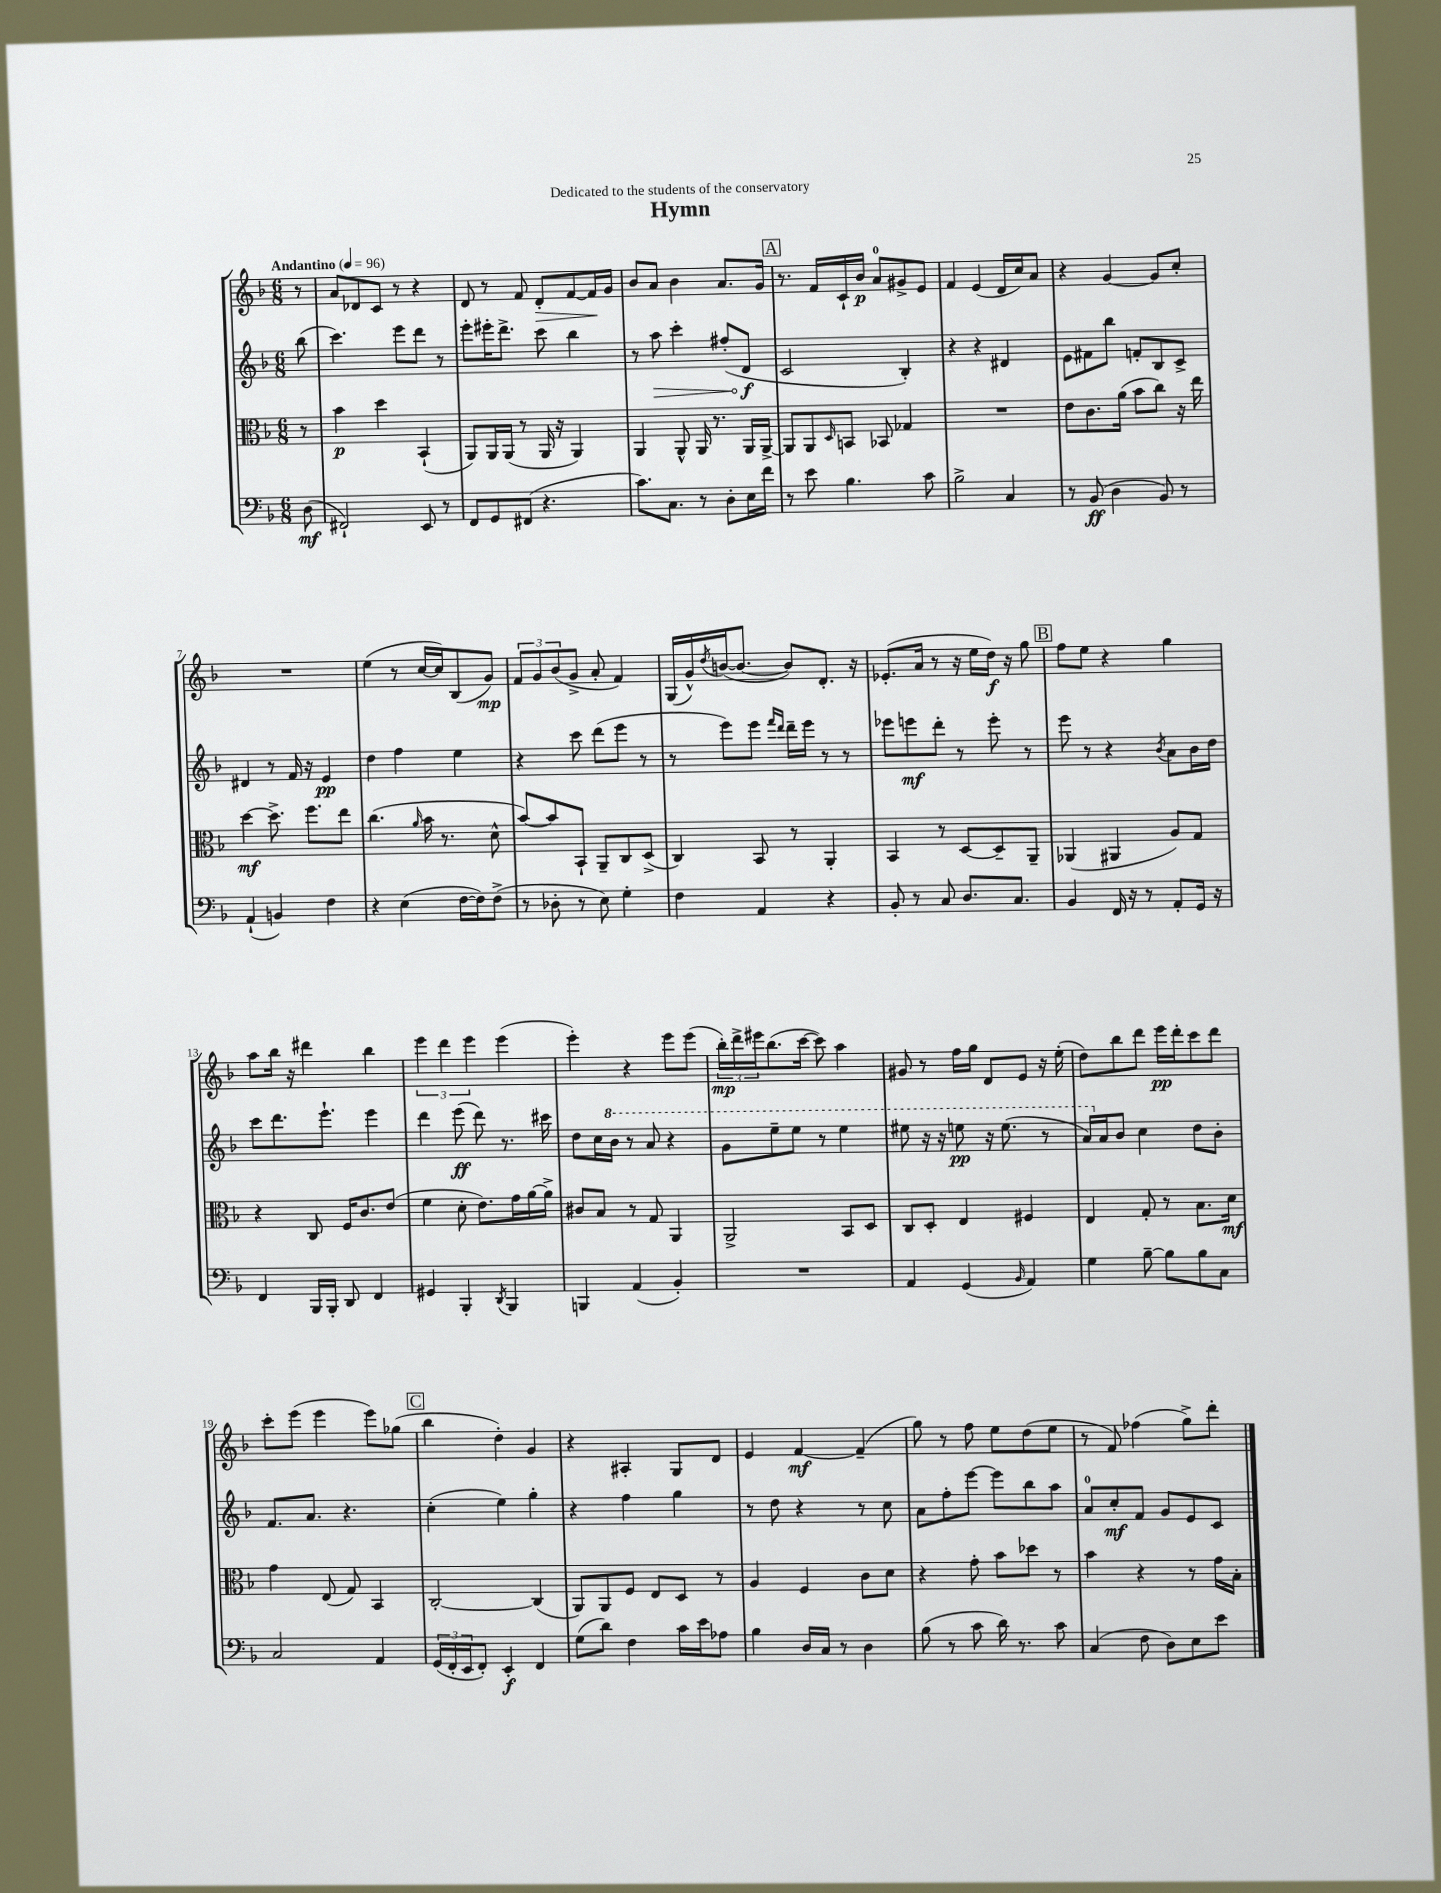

**kern	**kern	**kern	**kern
*staff4	*staff3	*staff2	*staff1
*clefF4	*clefC3	*clefG2	*clefG2
*k[b-]	*k[b-]	*k[b-]	*k[b-]
*M6/8	*M6/8	*M6/8	*M6/8
*MM96	*MM96	*MM96	*MM96
(8D\	8r	(8bb-\	8r
=	=	=	=
2FF#`/)	4b-\	4.ccc\)	8a/L
.	.	.	8d-/
.	4dd\	.	8c/J
.	.	8eee\L	8r
8EE/	(4BB-`/	8ddd\J	4r
8r	.	8r	.
=	=	=	=
8FF/L	8AA/L)	8eee'\L	8d/
8GG/	16AA/L	16eee#'\K	8r
.	(16AA/JJ	8.ddd^\J	.
(8FF#/J	8r	.	8f/
4.r	16AA/	8ccc\	8d'/L
.	16r	.	.
.	4AA/)	4bb-\	[8f/
.	.	.	16f/]L
.	.	.	16g/JJ
=	=	=	=
8.c\L)	4AA/	8r	8b-/L
.	.	8aa\	8a/J
8.C\J	.	.	.
.	8AA^^/	4ccc'\	4b-\
8r	16AA/	.	.
.	8.r	.	.
8D'\L	.	(8ff#'/L	8.a/L
16E\L	16AA/LL	8d/J	.
16f\JJ	[16AA^/JJ	.	16g/Jk
=	=	=	=
8r	8AA/]L	2c/	8.r
8e\	8AA/	.	.
.	.	.	16f/LL
.	16qqD/	.	.
4.B-\	8BB/J	.	16c`/
.	.	.	16b-/JJ
.	8BB-/	.	8a/L
.	4G-/	4B-'/)	8g#^/
8c\	.	.	8e/J
=	=	=	=
2B-^\	2.r	4r	4f/
.	.	4r	(4e/
4C/	.	4d#/	16d/LL
.	.	.	16cc/J)
.	.	.	8a/J
=	=	=	=
8r	8e\L	8e\L	4r
(8BB-/	8.c\	8f#\	.
4D\	.	8bb-\J	[4g/
.	(16a\Jk	.	.
.	8b-\L	8f'/L	.
8BB-/)	8cc\J)	8B-/	8g/]L
8r	16r	8c^/J	8cc'/J
.	16ee\	.	.
=	=	=	=
(4AA`/	[4dd\	4d#/	2.r
4BB/)	8.dd^\]	8r	.
.	.	16f/	.
.	8.ff\L	16r	.
4F\	.	4e/	.
.	8ee\J	.	.
=	=	=	=
4r	(4.cc\	4dd\	(4ee\
(4E\	.	4ff\	8r
.	16qqa/	.	.
.	16b-\	.	[16cc/LL
.	8.r	.	16cc/]J)
[16F\LL	.	4ee\	(8B-/
16F\]J)	.	.	.
(8F^\J	8d^^\	.	8g/J)
=	=	=	=
8r	[8b-/L)	4r	12f/L
.	.	.	12g/
8D-'\	8b-/]	.	.
.	.	.	(12b-/
8r	8BB-`/J	8ccc\	8g^/J
8E\)	8AA~/L	(8ddd\L	8a'/
4G'\	8C/	8eee\J	4f/)
.	(8D^/J	8r	.
=	=	=	=
4F\	4C/)	8r	(16G/LL
.	.	.	16g^^/)
.	.	.	8qdd/
.	.	8eee\L)	([16b/J
.	.	.	8.b/_J
4AA/	8BB-/	8eee\J	.
.	.	16qqfff/LL	.
.	.	16qqddd/JJ	.
.	8r	16ddd~\LL	8b/]L)
.	.	16eee\JJ	.
4r	4AA'/	8r	8.d'/J
.	.	8r	.
.	.	.	16r
=	=	=	=
8BB-'/	4BB-/	8eee-\L	(8.e-'/L
8r	.	8eee\	.
.	.	.	16a/Jk
8C/	8r	8ddd'\J	8r
8.D/L	[8D/L	8r	16r
.	.	.	16ee\LL
.	8D~/]	8eee'\	16dd\JJ)
8.C/J	.	.	16r
.	8AA~/J	8r	8gg\
=	=	=	=
4BB-/	(4AA-/	8eee\	8ff\L
.	.	8r	8ee\J
16FF/	4AA#/	4r	4r
16r	.	.	.
8r	.	.	.
.	.	8qb-/	.
8AA'/L	8A/L)	8a\L	4gg\
16GG/Jk	8G/J	16b-\L	.
16r	.	16dd\JJ	.
=	=	=	=
4FF/	4r	8ccc\L	8aa\L
.	.	8.ddd\	16bb-\Jk
.	.	.	16r
16BBB-/LL	8C/	.	4ddd#\
16BBB-'/JJ	.	8.eee`\J	.
8DD/	16F/LK	.	.
.	8.c/	.	.
4FF/	.	4eee\	4bb-\
.	(8e/J	.	.
=	=	=	=
4GG#/	4f\	4ddd\	6eee\
.	.	.	6ddd\
4BBB-'/	8d'\	(8eee\	.
.	.	.	6eee\
.	8.e\L)	8ddd\)	.
8qDD/	.	.	.
4BBB-/	.	8.r	(4eee\
.	16g\L	.	.
.	[16a\	.	.
.	16a^\]JJ	16ccc#\	.
=	=	=	=
4BBB/	8c#/L	8dd\L	4eee'\)
.	8B-/J	16cc\L	.
.	.	16bb-\JJ	.
(4AA/	8r	8r	4r
.	8G/	8aa/	.
4BB-'/)	4AA/	4r	8eee\L
.	.	.	(8eee\J
=	=	=	=
2.r	2AA^/	8gg\L	24bb-'\LL)
.	.	.	24ddd^\
.	.	.	24eee#\J
.	.	8eee~\	(8.bb-\
.	.	8eee\J	.
.	.	.	[16ccc\Jk
.	.	8r	8ccc\])
.	8BB-/L	4eee\	4aa\
.	8D/J	.	.
=	=	=	=
4AA/	8C/L	8eee#\	8g#/
.	8D'/J	16r	8r
.	.	16r	.
(4GG/	4E/	8eee\	16ff\LL
.	.	.	16gg\JJ
.	.	16r	8d/L
.	.	(8.eee\	.
16qqBB-/	.	.	.
4AA/)	4F#/	.	8e/J
.	.	8r	16r
.	.	.	(16ee'\
=	=	=	=
4G\	4E/	16aa/LL)	8dd\L)
.	.	16a/J	.
.	.	8b-/J	8bb-\
[8B-~\	8G'/	4cc\	8ddd\J
8B-\]L	8r	.	16eee\LL
.	.	.	16ddd'\J
8B-\	8.B-\L	8dd\L	8ccc\
8C\J	.	8b-'\J	8ddd\J
.	16d\Jk	.	.
=	=	=	=
2C/	4g\	8.f/L	8ccc'\L
.	.	.	(8eee\J
.	.	8.a/J	.
.	(8E/	.	4eee\
.	8G/)	4.r	.
4AA/	4BB-/	.	8eee\L)
.	.	.	(8gg-\J
=	=	=	=
(24GG/LL	[2C'/	(4cc'\	4bb-\
24FF'/	.	.	.
24EE/J	.	.	.
8FF'/J)	.	.	.
4EE'/	.	4ee\)	4dd'\)
4FF/	(4C/]	4gg'\	4g/
=	=	=	=
(8G\L	8AA/L)	4r	4r
8d\J)	8AA/	.	.
4F\	8F/J	4ff\	4A#'/
.	8E/L	.	.
16c\LL	8D/J	4gg\	8G/L
16e\J	.	.	.
8A-\J	8r	.	8d/J
=	=	=	=
4B-\	4A/	8r	4e/
.	.	8dd\	.
16D/LL	4F/	4r	[4f/
16C/JJ	.	.	.
8r	.	.	.
4D\	8c\L	8r	(4f~/]
.	8d\J	8cc\	.
=	=	=	=
(8B-\	4r	8a\L	8gg\)
8r	.	8ff'\	8r
8c\	8g'\	[8eee\J	8ff\
16d\)	8b-\L	8eee\]L	8ee\L
8.r	.	.	.
.	8dd-\J	8bb-\	(8dd\
8c\	8r	8aa\J	8ee\J
=	=	=	=
(4C/	4b-\	8a/L	8r
.	.	8cc'/	8f/)
8F\	4r	8f/J	(4ff-\
8D\L)	.	8g/L	.
8E\	8r	8e/	8gg^\L)
8e\J	16g\LL	8c/J	8ddd'\J
.	16B-'\JJ	.	.
==	==	==	==
*-	*-	*-	*-
